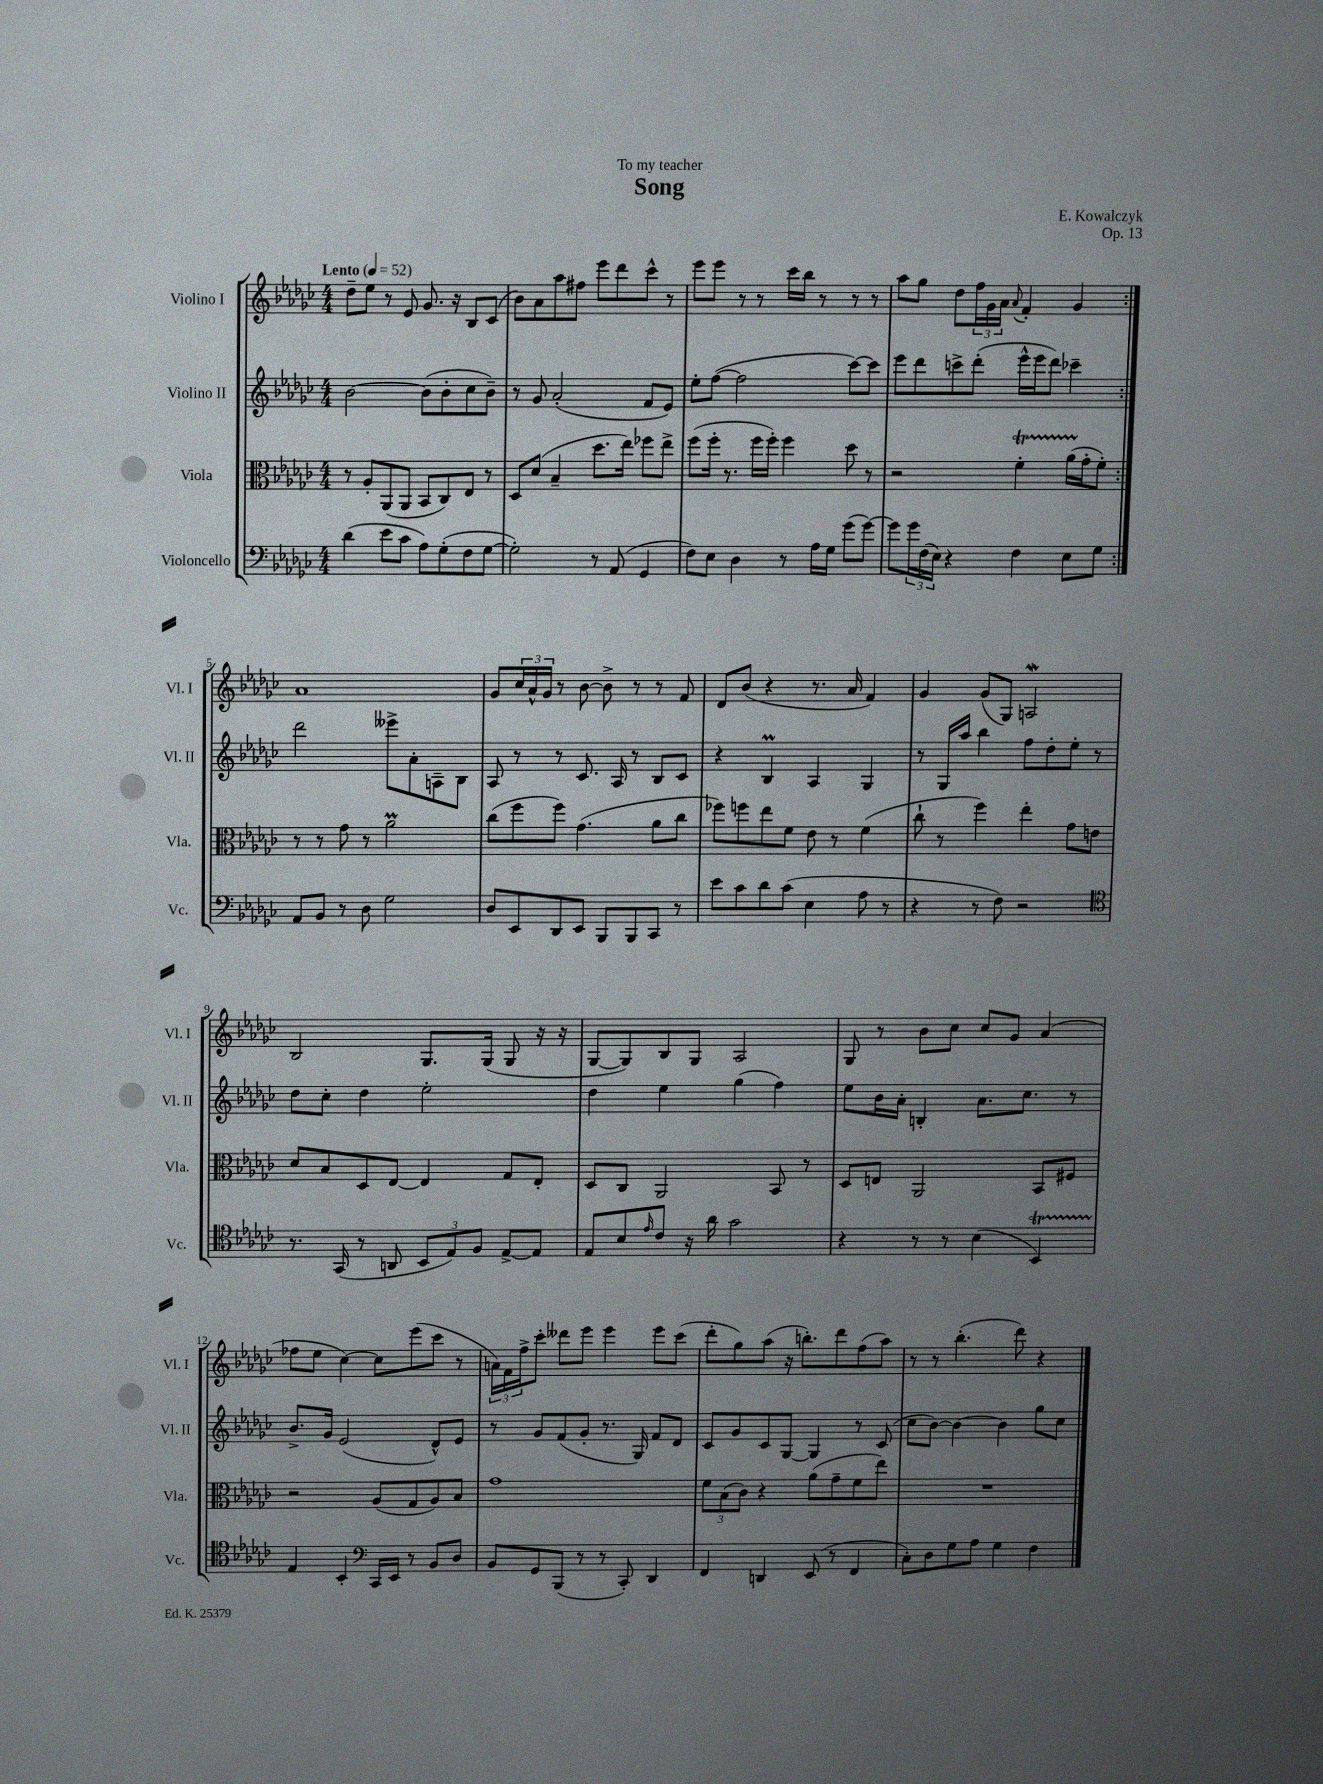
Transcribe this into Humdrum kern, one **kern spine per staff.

**kern	**kern	**kern	**kern
*staff4	*staff3	*staff2	*staff1
*clefF4	*clefC3	*clefG2	*clefG2
*k[b-e-a-d-g-c-]	*k[b-e-a-d-g-c-]	*k[b-e-a-d-g-c-]	*k[b-e-a-d-g-c-]
*M4/4	*M4/4	*M4/4	*M4/4
*MM52	*MM52	*MM52	*MM52
(4d-\	8r	[2b-\	8dd-~\L
.	8A-'/L	.	8ee-\J
8e-\L	(8AA-/	.	8r
8c-\J	8AA-/J	.	8e-/
8A-\L)	8BB-/L	(8b-\]L	8.g-/
(8G-'\	8C-/)	8b-'\	.
.	.	.	16r
8F\	8E-/J	8cc-\	8B-/L
[8G-\J	8r	8b-~\J)	(8c-/J
=	=	=	=
2G-'\])	8D-/L	8r	8b-\L)
.	(8d-/J	8g-/	8a-\
.	4B-~/	(2a-'/	8aa-\
.	.	.	8ff#\J
8r	8.dd-\L	.	8eee-\L
(8AA-/	.	.	8ddd-\
.	16ee-\Jk)	.	.
4GG-/	8ff-\L	8f/L	8ccc-^^\J
.	8ee-^\J	8e-/J)	8r
=	=	=	=
8F\L)	(8ff\L	8ee-'\L	8eee-\L
8E-\J	16ff'\Jk	([8ff\J	8eee-\J
.	8.r	.	.
4D-\	.	2ff\]	8r
.	16ff\LL	.	8r
.	16ff'\JJ)	.	.
8r	4ff\	.	16ccc-\LL
.	.	.	16bb-\JJ
16A-\LL	.	.	8r
16G-\JJ	.	.	.
(8g-\L	8dd-\	[8ccc-\L)	8r
[8g-\J)	8r	8ccc-\]J	8r
=	=	=	=
8g-\]L	2r	8eee-\L	8aa-\L
24g-\L	.	8ddd-\	8gg-\J
(24F\	.	.	.
24E-\JJ)	.	.	.
4r	.	8ccc^\	8dd-\L
.	.	(8ddd-'\J	24ff\L
.	.	.	24g-\
.	.	.	24a-\JJ
.	.	.	8qqa-/
4F\	4f'\	16eee-^^\LL	4f'/
.	.	16eee-\J	.
.	.	8ddd-\J)	.
8E-\L	(16a-\LL	4ccc-~\	4g-/
.	16g-'\J	.	.
8G-\J	8f'\J)	.	.
=:|!	=:|!	=:|!	=:|!
8AA-/L	8r	2ddd-\	1a-
8BB-/J	8r	.	.
8r	8g-\	.	.
8D-\	8r	.	.
2G-\	2a-\	8eee--^\L	.
.	.	8a-'\	.
.	.	8A~\	.
.	.	8B-\J	.
=	=	=	=
8D-/L	(8cc-\L	8A-/	8g-/L
8EE-/	8ff\	8r	24cc-/L
.	.	.	24a-^^/
.	.	.	24g-/JJ
8DD-/	8ff\J)	8r	8r
8EE-/J	(4.g-\	8.c-/	[8b-\
8BBB-/L	.	.	8b-^\]
.	.	16A-/	.
8BBB-/	.	8r	8r
8CC-/J	8a-\L	8B-/L	8r
8r	8cc-\J	8c-/J	8f/
=	=	=	=
8e-\L	8ff-\L)	4r	8d-/L
8c-\	8ff\	.	(8b-/J
8d-\	8ee-\	4B-/	4r
(8c-\J	8f\J	.	.
4E-\	8e-\	4A-/	8.r
.	8r	.	.
.	.	.	16a-/
8A-\	(4f\	4G-/	4f/)
8r	.	.	.
=	=	=	=
4r	8cc-`\	8r	4g-/
.	8r	16G-/LL	.
.	.	16aa-/JJ	.
8r	4ff\)	4bb-\	(8g-/L
8F\)	.	.	8G-/J)
2r	4ee-'\	8ff\L	2A/
.	.	8dd-'\	.
.	8g-\L	8ee-'\J	.
.	8e\J	8r	.
=	=	=	=
*clefC4	*	*	*
8.r	8d-/L	8dd-\L	2B-/
.	8B-/	8cc-'\J	.
(16GG-/	.	.	.
8r	8D-/	4dd-\	.
8AA/	[8E-/J	.	.
12BB-/L	4E-/]	2ee-'\	8.G-/L
12E-/)	.	.	.
12F/J	.	.	.
.	.	.	(16G-/Jk
[8E-^/L	8G-/L	.	8G-/
8E-/]J	8E-'/J	.	16r
.	.	.	16r
=	=	=	=
8E-/L	8D-/L	4dd-\	[8G-/L
8B-/	8C-/J	.	8G-/])
16qqe-/	.	.	.
8c-/J	2AA-/	4ee-\	8B-/
16r	.	.	8G-/J
16a-\	.	.	.
2g-\	.	(4gg-\	2A-/
.	8BB-/	4ff\)	.
.	8r	.	.
=	=	=	=
4r	8D-/L	8ee-\L	8G-/
.	8E/J	16b-\L	8r
.	.	16a-'\JJ	.
8r	2AA-/	4B'/	8b-\L
8r	.	.	8cc-\J
(4B-\	.	8.a-\L	8cc-/L
.	.	.	8g-/J
.	.	8.cc-\J	.
4BB-/)	8BB-/L	.	(4a-/
.	8F#/J	8r	.
=	=	=	=
4E-/	2r	8.b-^/L	8ff-\L
.	.	.	8ee-\J
.	.	16g-/Jk	.
4BB-'/	.	(2e-/	[4cc-\)
*clefF4	*	*	*
16CC-/LL	(8A-/L	.	8cc-\]L
16EE-/JJ	.	.	.
8r	8G-/	.	(8eee-\
8BB-/L	8A-/)	8d-^^/L)	8ccc-\J
8D-/J	8B-/J	8e-/J	8r
=	=	=	=
8BB-/L	1g-	8r	24a\LL)
.	.	.	24f\
.	.	.	24ff^\J
8GG-/	.	8g-/L	8ccc-'\J
(8BBB-/J	.	(8f/	8ddd--\L
8r	.	8g-'/J	8eee-\J
8r	.	8.r	4eee-\
8CC-'/)	.	.	.
.	.	16G-/)	.
4DD-/	.	8f/L	8eee-\L
.	.	8d-/J	(8ccc-\J
=	=	=	=
4FF/	12f\L	8c-/L	8ddd-'\L
.	(12B-\	.	.
.	.	8g-/	8gg-\)
.	12c-\J)	.	.
4DD/	4r	8c-/	(8aa-\J
.	.	[8G-/J	16r
.	.	.	8.bb'\L)
(8EE-/	(8a-\L	4G-/]	.
8r	8g-~\	.	8ddd-\
4FF/	8f\	8r	(8ff\
.	8ee-\J)	(8c-/	8aa-\J)
=	=	=	=
8C-'\L)	1r	8cc-\L	8r
8D-\	.	[8b-\J)	8r
8G-\	.	4b-\_	(4.bb-'\
8A-\J	.	.	.
4G-\	.	4b-\]	.
.	.	.	8ddd-\)
4F\	.	8gg-\L	4r
.	.	8cc-\J	.
==	==	==	==
*-	*-	*-	*-
